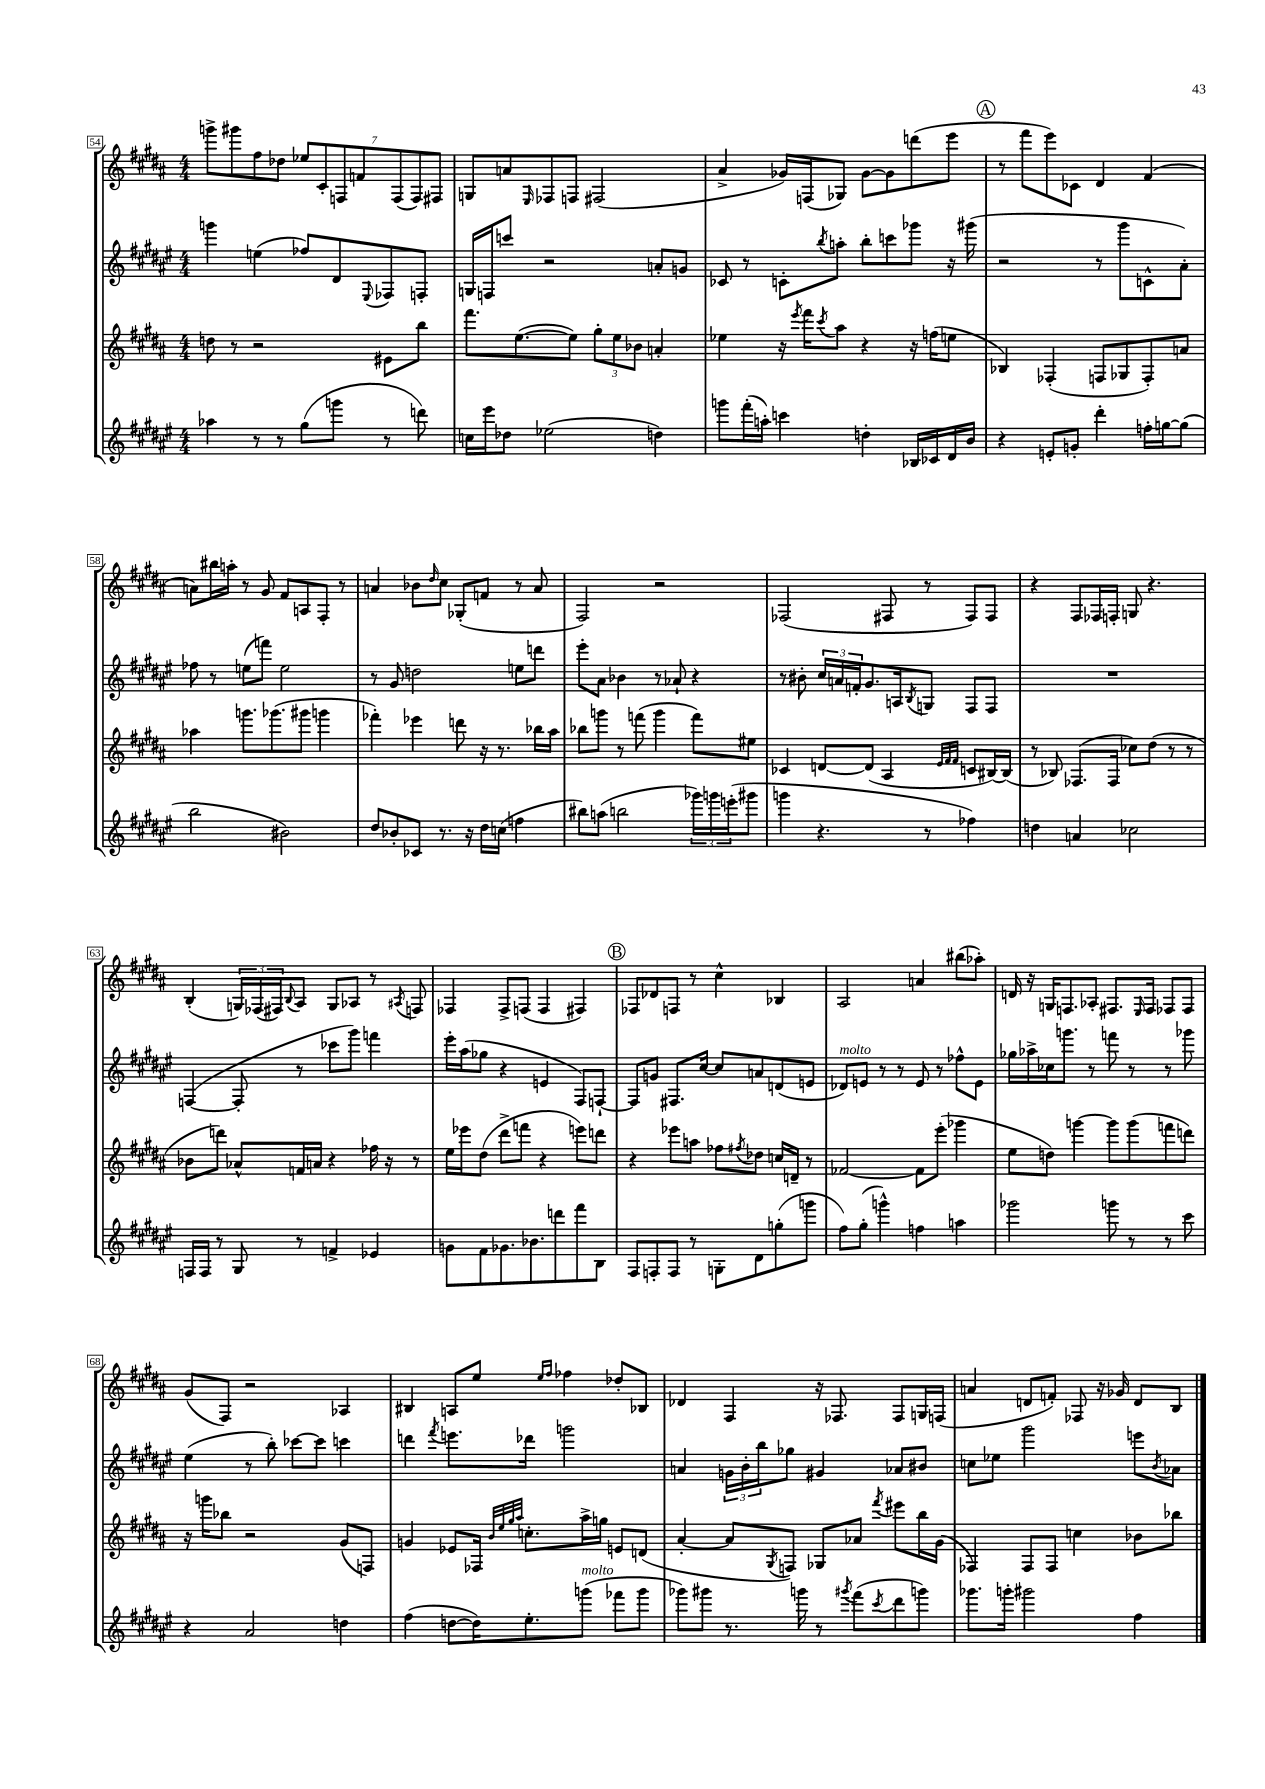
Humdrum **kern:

**kern	**kern	**kern	**kern
*part4	*part3	*part2	*part1
*staff4	*staff3	*staff2	*staff1
*clefG2	*clefG2	*clefG2	*clefG2
*k[f#c#g#d#a#e#]	*k[f#c#g#d#a#]	*k[f#c#g#d#a#e#]	*k[f#c#g#d#a#]
*M4/4	*M4/4	*M4/4	*M4/4
=54	=54	=54	=54
4aa-X\	8ddn\	4gggn\	8gggn^\L
.	8r	.	8ggg#X\
8r	2r	(4een\	8ff#\
8r	.	.	8dd-X\J
(8gg#\L	.	8ff-X/L)	14ee-X/L
.	.	.	14c#'/
8gggn\J	.	8d#/	.
.	.	.	14Fn/
.	.	.	14fn/
.	.	8qqE#/	.
8r	8e#X\L	8F-X/	.
.	.	.	(14F/
.	.	.	14F/)
8dddn\)	8bb\J	8Fn'/J	.
.	.	.	14F#X/J
=55	=55	=55	=55
16ccn\LL	8.fff#\L	16Gn/LL	8Gn/L
16eee#\J	.	16Fn/J	.
8dd-X\J	.	8cccn/J	8an/
.	([8.ee\	.	.
.	.	.	16qqE/
(2ee-X\	.	2r	8F-X/
.	8ee\J])	.	8Fn/J
.	12gg#'\L	.	(2F#X/
.	12ee\	.	.
.	12b-X\J	.	.
4ddn\)	4an'/	8an'/L	.
.	.	8gn/J	.
=56	=56	=56	=56
8gggn\L	4ee-X\	8c-X/	4a#^/
(16fff#'\L	.	8r	.
16aan'\JJ)	.	.	.
4cccn\	16r	8cn'\L	16g-X/LL)
.	8qeee/	.	.
.	16fff#\KL	.	(16Fn/J
.	8qccc#/	8qbb/	.
.	8aa#\J	8aan'\J	8G-X/J)
4ddn'\	4r	8bb'\L	[8g-\L
.	.	8cccn\	8g-\]
16B-X/LL	16r	8ggg-X\J	(8dddn\
16c-X/	(16ffn\KL	.	.
16d#/	8een\J	16r	8eee\J
16b/JJ	.	(16ggg#X\	.
!!LO:REH:place=s1:t=A
=57	=57	=57	=57
4r	4B-X/)	2r	8r
.	.	.	8fff#\L
8en'/L	(4F-X'/	.	8eee\)
8gn'/J	.	.	8c-X\J
4ddd#'\	8Fn/L	8r	4d#/
.	8G-X/	8ggg#\L	.
16ffn'\LL	8F'/)	8cn^^\	(4f#/
[16ggn\J	.	.	.
(8gg\J]	8an/J	8a#'\J)	.
!!LO:LB:g=z
=58	=58	=58	=58
2bb\	4aa-X\	8ff-X\	8an\L)
.	.	8r	16bb#X\L
.	.	.	16aan'\JJ
.	8.gggn\L	(8een\L	8r
.	.	8fffn\J)	8g#/
.	(8.ggg-X\	.	.
2b#X\)	.	2ee\	8f#/L
.	8ggg#X\J	.	8An/
.	4gggn\	.	8F#'/J
.	.	.	8r
=59	=59	=59	=59
8dd#/L	4fff-X'\)	8r	4an/
8b-X'/	.	8g#/	.
8c-X/J	4eee-X\	2ddn\	8b-X\L
.	.	.	16qqdd#/
8.r	.	.	8cc#\J
.	8dddn\	.	(8G-X'/L
16r	.	.	.
16dd#\LL	16r	.	8fn/J
(16ccn\JJ	8.r	.	.
4ffn\	.	8een\L	8r
.	16bb-X\LL	8dddn\J	8a/
.	16aa#\JJ	.	.
=60	=60	=60	=60
8bb#X\L)	8bb-X\L	8eee#'\L	2F#/)
(8aan\J	8gggn\J	8a#\J	.
2bbn\	8r	4b-X\	.
.	(8fffn\	.	.
.	4ggg\	8r	2r
.	.	8a-X`/	.
24ggg-X\LL)	8fff\L)	4r	.
24gggn\	.	.	.
(24eeen'\J	.	.	.
8ggg#X\J	8ee#X\J	.	.
=61	=61	=61	=61
4gggn\	4c-X/	8r	(2F-X/
.	.	8b#X'\	.
4.r	[8dn/L	24cc#/LL	.
.	.	24an/	.
.	.	24fn'/J	.
.	(8d/J]	8.g#/	.
.	4A#/	.	8F#X/
.	.	16An/k	.
.	.	8qB/	.
8r	.	8Gn/J	8r
.	32qqe/LLL	.	.
.	32qqf#/	.	.
.	32qqf#/JJJ	.	.
4ff-X\)	8cn/L	8F#/L	8F#/L)
.	[16B#X/L)	8F#/J	8F#/J
.	(16B#/JJ]	.	.
=62	=62	=62	=62
4ddn\	8r	1r	4r
.	8B-X/)	.	.
4an/	(8.F-X/L	.	8F#/L
.	.	.	16F-X/L
.	16F-/Jk	.	16Fn'/JJ
2cc-X\	8cc-X\L)	.	8Gn/
.	(8dd#\J	.	4.r
.	8r	.	.
.	8r	.	.
!!LO:LB:g=z
=63	=63	=63	=63
16Fn/LL	8b-X\L	([4Fn/	(4B'/
16F/JJ	.	.	.
8r	8dddn\J)	.	.
8G#/	8a-X^^/L	8F'/]	24Gn/LL)
.	.	.	(24F-X/
.	.	.	24F#X/J)
.	.	.	8qqB/
8r	16fn/L	8r	8A#/J
.	16an/JJ	.	.
4fn^/	4r	8ccc-X\L	8G/L
.	.	8ggg#\J)	8A-X/J
4e-X/	16ff-X\	4fffn\	8r
.	16r	.	.
.	.	.	8qA#X/
.	8r	.	8Fn/
=64	=64	=64	=64
8gn\L	16ee\LL	16eee#'\LL	4F-X/
.	16eee-X\J	(16aa#\J	.
8f#\	(8dd#\J	8gg-X\J	.
8.g-X\	8ddd#^\L	4r	8F-^/L
.	8fffn\J	.	(8Fn/J
8.b-X\	.	.	.
.	4r	4en/	4F/
8dddn\	.	.	.
8fff#\	8eeen\L)	8F#/L)	4F#X/)
8B\J	8dddn\J	[8Fn`/J	.
!!LO:REH:place=s1:t=B
=65	=65	=65	=65
8F#/L	4r	8F/L]	8F-X/L
8Fn'/	.	8gn/J	8d-X/
8F/J	8eee-X\L	8.F#X/L	8Fn/J
8r	8aan\J	.	8r
.	.	[16cc#/Jk	.
8Gn'\L	8ff-X\L	8cc#/L]	4cc#^^\
.	8qff#X/	.	.
8d#\	8dd-X\J	8an/	.
(8ggn'\	16ccn/LL	(8dn/	4B-X/
.	16dn~/JJ	.	.
8gggn\J	8r	8en/J	.
=66	=66	=66	=66
!	!	!LO:TX:a:i:t=molto	!
8ff#\L)	[2f-X/	8d-X/L)	2A#/
(8gg#'\J	.	8en/J	.
4gggn^^\)	.	8r	.
.	.	8r	.
4ffn\	8f-\L]	8e/	4an/
.	(8eee'\J	8r	.
4aan\	4ggg-X\	8ff-X^^\L	(8bb#X\L
.	.	8e\J	8aa-X'\J)
=67	=67	=67	=67
2ggg-X\	8ee\L	16gg-X\LL	16dn/
.	.	16aa-X^\	16r
.	8ddn\J)	16cc-X\J	16Gn/KL
.	.	8.gggn\J	8.Fn/
.	[4gggn\	.	.
.	.	8r	8A-X'/J
8gggn\	8ggg\L]	8fffn\	8.F#X/L
8r	(8ggg\	8r	.
.	.	.	16qqE/
.	.	.	16F#/Jk
8r	8fffn\	8r	8F-X/L
8ccc#\	8dddn\J)	8ggg-X\	8F-/J
!!LO:LB:g=z
=68	=68	=68	=68
4r	16r	(4ee#\	(8g#/L
.	16gggn\KL	.	.
.	8bb-X\J	.	8F#/J)
2a#/	2r	8r	2r
.	.	8bb'\)	.
.	.	[8ccc-X\L	.
.	.	8ccc-\J]	.
4ddn\	(8g#/L	4cccn\	4A-X/
.	8Fn/J)	.	.
=69	=69	=69	=69
(4ff#\	4gn/	4dddn\	4B#X/
.	.	8qfff#/	.
[8ddn\L	8e-X/L	8.eeen\L	8An/L
16dd\K])	16F-X/Jk	.	8ee/J
.	32qqb/LLL	.	.
.	32qqee/	.	.
.	32qqgg#/	.	.
.	32qqaa#/JJJ	.	.
8.ee#'\	8.ccn'\L	16ddd-X\Jk	.
.	.	.	16qqee/LL
.	.	.	16qqff#/JJ
.	.	2gggn\	4ff-X\
!LO:TX:a:i:t=molto	!	!	!
(8gggn\J	16aa#^\L	.	.
.	16ggn\JJ	.	.
8fff-X\L	8en/L	.	8dd-X'/L
8ggg\J	(8dn/J	.	8B-X/J
=70	=70	=70	=70
8ggg-X\L)	[4a#'/	4an/	4d-X/
8ggg#X\J	.	.	.
8.r	8a#/L]	24gn\LL	4F#/
.	.	24b'\	.
.	.	24bb\J	.
.	8qG#/	.	.
.	8Fn/J)	8gg-X\J	.
16gggn\	.	.	.
8r	8G-X/L	4g#X/	16r
.	.	.	8.F-X/
8qggg#X/	.	.	.
(8fff#\L	8a-X/J	.	.
8qccc#/	8qfff#/	.	.
8ddd#\	8eee#X\L	8a-X/L	8F-/L
8gggn\J)	16bb\L	8b#X/J	16Gn/L
.	(16g#\JJ	.	(16Fn/JJ
=71	=71	=71	=71
8.ggg-X\L	4F-X/)	8ccn\L	4an/
.	.	8ee-X\J	.
16gggn'\Jk	.	.	.
2ggg#X\	8F-/L	2ggg#\	8dn/L
.	8F-/J	.	8fn'/J)
.	4ccn\	.	8F-X/
.	.	.	16r
.	.	.	16g-X/
4ff#\	8b-X\L	8eeen\L	8d/L
.	.	8qb/	.
.	8bb-X\J	8a-X\J	8B/J
==	==	==	==
*-	*-	*-	*-
